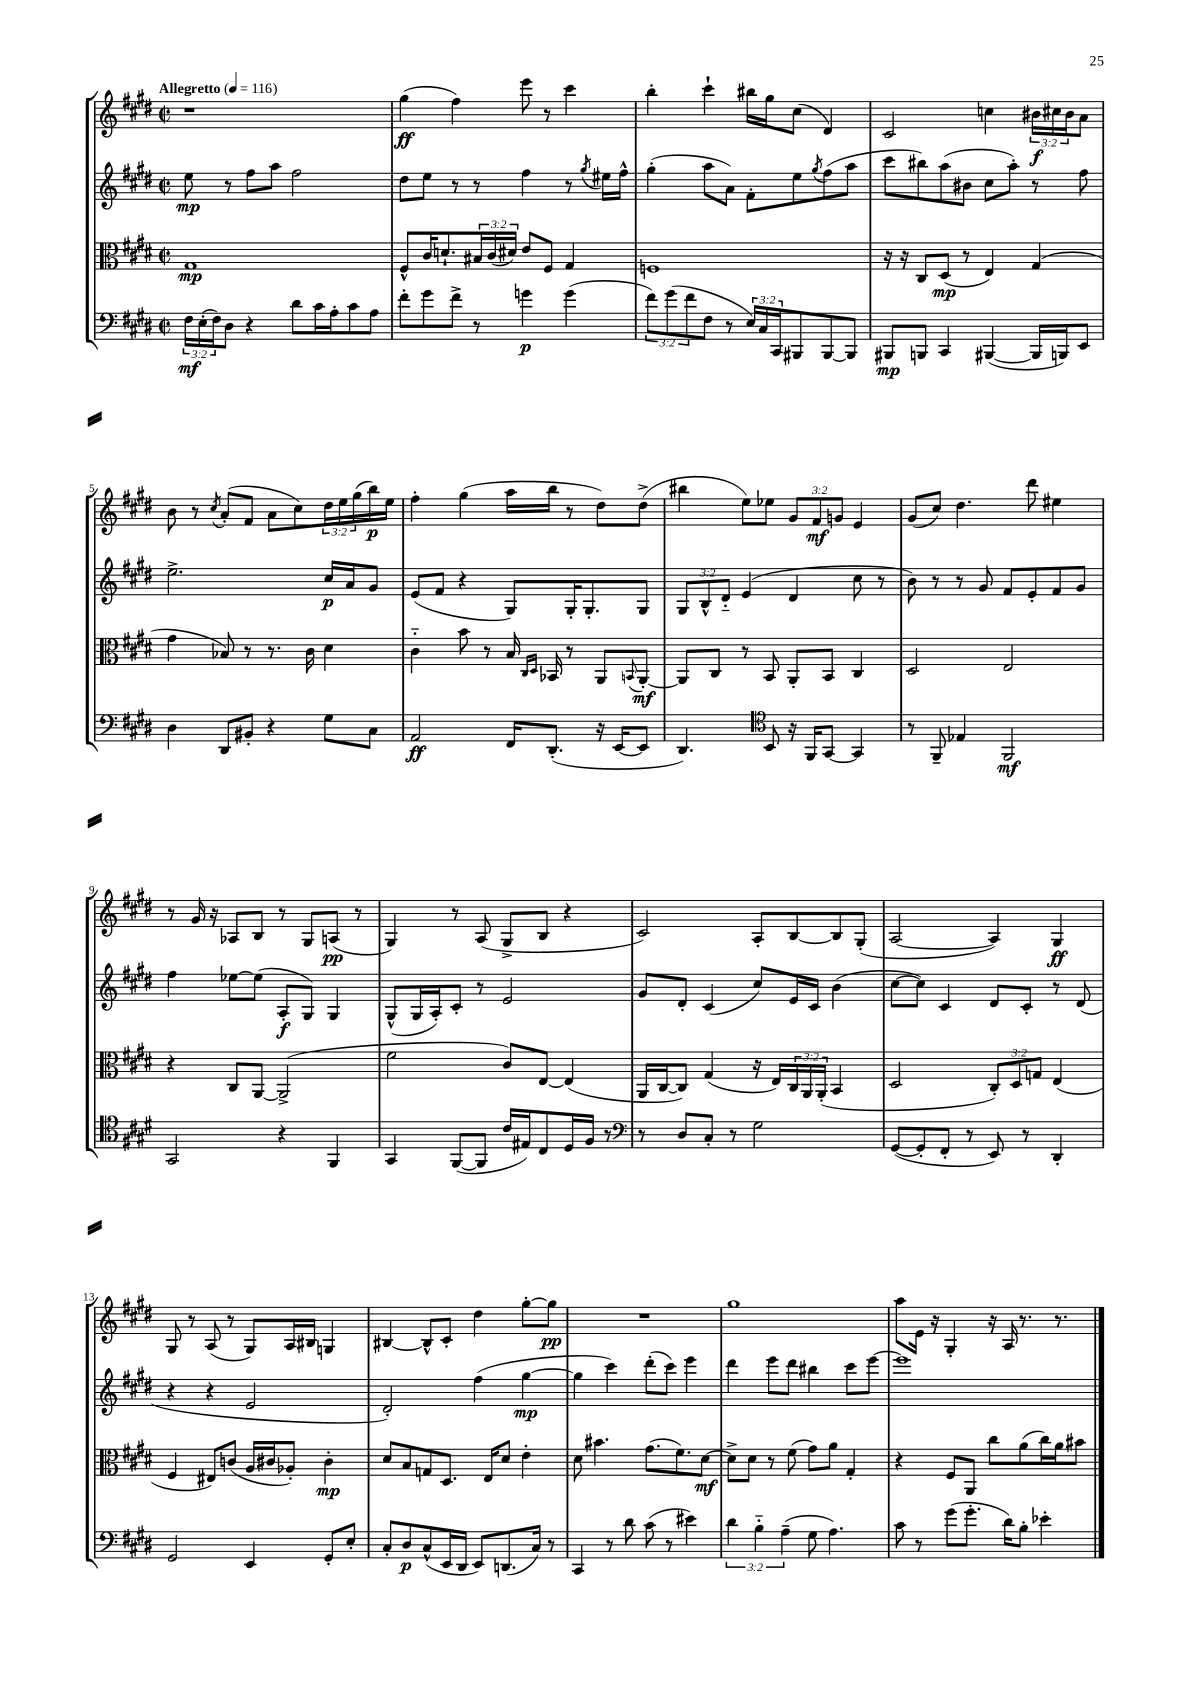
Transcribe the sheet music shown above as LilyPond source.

<<
\new StaffGroup <<
\new Staff = "s0" {
    \clef treble \key e \major \defaultTimeSignature \time 2/2 \override Staff.TupletNumber.text = #tuplet-number::calc-fraction-text \tempo "Allegretto" 4 = 116
    r1 |
    gis''4\ff( fis''4) e'''8 r8 cis'''4 |
    b''4-. cis'''4-! bis''16 gis''16 cis''8( dis'4) |
    cis'2 c''4 \tuplet 3/2 { bis'16\f cis''16 bis'16 } a'8 |
    b'8 r8 \acciaccatura { cis''8 } a'8-.( fis'8 a'8 cis''8) \tuplet 3/2 { dis''16 e''16 gis''16( } b''16\p) e''16 |
    fis''4-. gis''4( a''16 b''16 r8 dis''8) dis''8->( |
    bis''4 e''8) ees''8 \tuplet 3/2 { gis'8 fis'8\mf g'8 } e'4 |
    gis'8( cis''8) dis''4. dis'''8 eis''4 |
    r8 gis'16 r16 aes8 b8 r8 gis8 a8\pp( r8 |
    gis4) r8 a8( gis8-> b8 r4 |
    cis'2) a8-. b8~ b8 gis8-.( |
    a2~ a4) gis4\ff |
    gis8 r8 a8( r8 gis8) a16 bis16 g4 |
    bis4~ bis8-^ cis'8-. dis''4 gis''8~-. gis''8\pp |
    R1 |
    gis''1 |
    a''8 e'16 r16 gis4-. r16 a16 r8. r8. \bar "|." |
}
\new Staff = "s1" {
    \clef treble \key e \major \defaultTimeSignature \time 2/2 \override Staff.TupletNumber.text = #tuplet-number::calc-fraction-text
    e''8\mp r8 fis''8 a''8 fis''2 |
    dis''8 e''8 r8 r8 fis''4 r8 \acciaccatura { gis''8 } eis''16 fis''16-^ |
    gis''4-.( a''8 a'8) fis'8-. e''8 \acciaccatura { gis''8 } fis''8( a''8 |
    cis'''8 bis''8) a''8( bis'8 cis''8 a''8-.) r8 fis''8 |
    e''2.-> cis''16\p a'16 gis'8 |
    e'8( fis'8 r4 gis8) gis16-. gis8.-. gis8 |
    \tuplet 3/2 { gis8 b8-^ dis'8-_ } e'4( dis'4 cis''8 r8 |
    b'8) r8 r8 gis'8 fis'8 e'8-. fis'8 gis'8 |
    fis''4 ees''8~ ees''8( a8-.\f gis8) gis4 |
    gis8-^( gis16 a16-.) cis'8-. r8 e'2 |
    gis'8 dis'8-. cis'4( cis''8) e'16 cis'16 b'4( |
    cis''8~ cis''8) cis'4 dis'8 cis'8-. r8 dis'8( |
    r4 r4 e'2 |
    dis'2-.) fis''4( gis''4~\mp |
    gis''4 cis'''4) dis'''8-.( cis'''8) e'''4 |
    dis'''4 e'''8 dis'''8 bis''4 cis'''8 e'''8~ |
    e'''1 \bar "|." |
}
\new Staff = "s2" {
    \clef alto \key e \major \defaultTimeSignature \time 2/2 \override Staff.TupletNumber.text = #tuplet-number::calc-fraction-text
    gis1\mp |
    fis8-^ cis'16 d'8.-! \tuplet 3/2 { bis16 cis'16( dis'16) } e'8 fis8 gis4 |
    f1 |
    r16 r16 cis8 dis8\mp( r8 e4) gis4( |
    gis'4 bes8) r8 r8. cis'16 dis'4 |
    cis'4-_ b'8 r8 b16 \grace { cis16 dis16 } bes,16 r8 a,8 \appoggiatura { b,8 } a,8~-.\mf |
    a,8 cis8 r8 b,8 a,8-. b,8 cis4 |
    dis2 e2 |
    r4 cis8 a,8~ a,2->( |
    fis'2 cis'8) e8~ e4( |
    a,16 cis16~ cis8) gis4( r16 e16) \tuplet 3/2 { cis16 a,16 a,16-.( } b,4 |
    dis2 \tuplet 3/2 { cis8-.) dis8 g8 } e4( |
    fis4 eis8) c'8( a16 cis'16 aes8-.) cis'4-.\mp |
    dis'8 b8 g8 dis8. e16 dis'8 e'4-. |
    dis'8 bis'4. gis'8.( fis'8.) dis'8~\mf |
    dis'8-> dis'8 r8 fis'8( gis'8) a'8 gis4-. |
    r4 fis8 a,8 cis''8 a'8( cis''16) a'16 bis'8 \bar "|." |
}
\new Staff = "s3" {
    \clef bass \key e \major \defaultTimeSignature \time 2/2 \override Staff.TupletNumber.text = #tuplet-number::calc-fraction-text
    \tuplet 3/2 { fis16\mf e16-.( fis16) } dis8 r4 dis'8 cis'16 a16-. cis'8 a8 |
    fis'8-. gis'8 fis'8-> r8 g'4\p g'4( |
    \tuplet 3/2 { fis'8) gis'8( fis'8 } fis8 r8 \tuplet 3/2 { e16) cis16 cis,16 } bis,,8 bis,,8~ bis,,8 |
    bis,,8\mp b,,8 cis,4 bis,,4~( bis,,16 b,,16) e,8 |
    dis4 dis,8 bis,8-. r4 gis8 cis8 |
    a,2\ff fis,16 dis,8.-.( r16 e,16~ e,8 |
    dis,4.) \clef tenor b,8 r16 fis,16 gis,8~ gis,4 |
    r8 fis,8-- ees4 fis,2\mf |
    gis,2 r4 fis,4 |
    gis,4 fis,8~( fis,8 cis'16 eis16) cis8 dis16 fis16 r8 |
    \clef bass r8 dis8 cis8-. r8 gis2 |
    gis,8~( gis,8-. fis,8-. r8 e,8) r8 dis,4-. |
    gis,2 e,4 gis,8-. e8-. |
    cis8-. dis8\p cis8-^( e,16 dis,16 e,8) d,8.( cis16) r8 |
    cis,4 r8 dis'8 cis'8( r8 eis'4) |
    \tuplet 3/2 { dis'4 b4-_ a4--( } gis8 a4.) |
    cis'8 r8 gis'8( gis'8.-. dis'16) b8-. ees'4-. \bar "|." |
}
>>
>>
